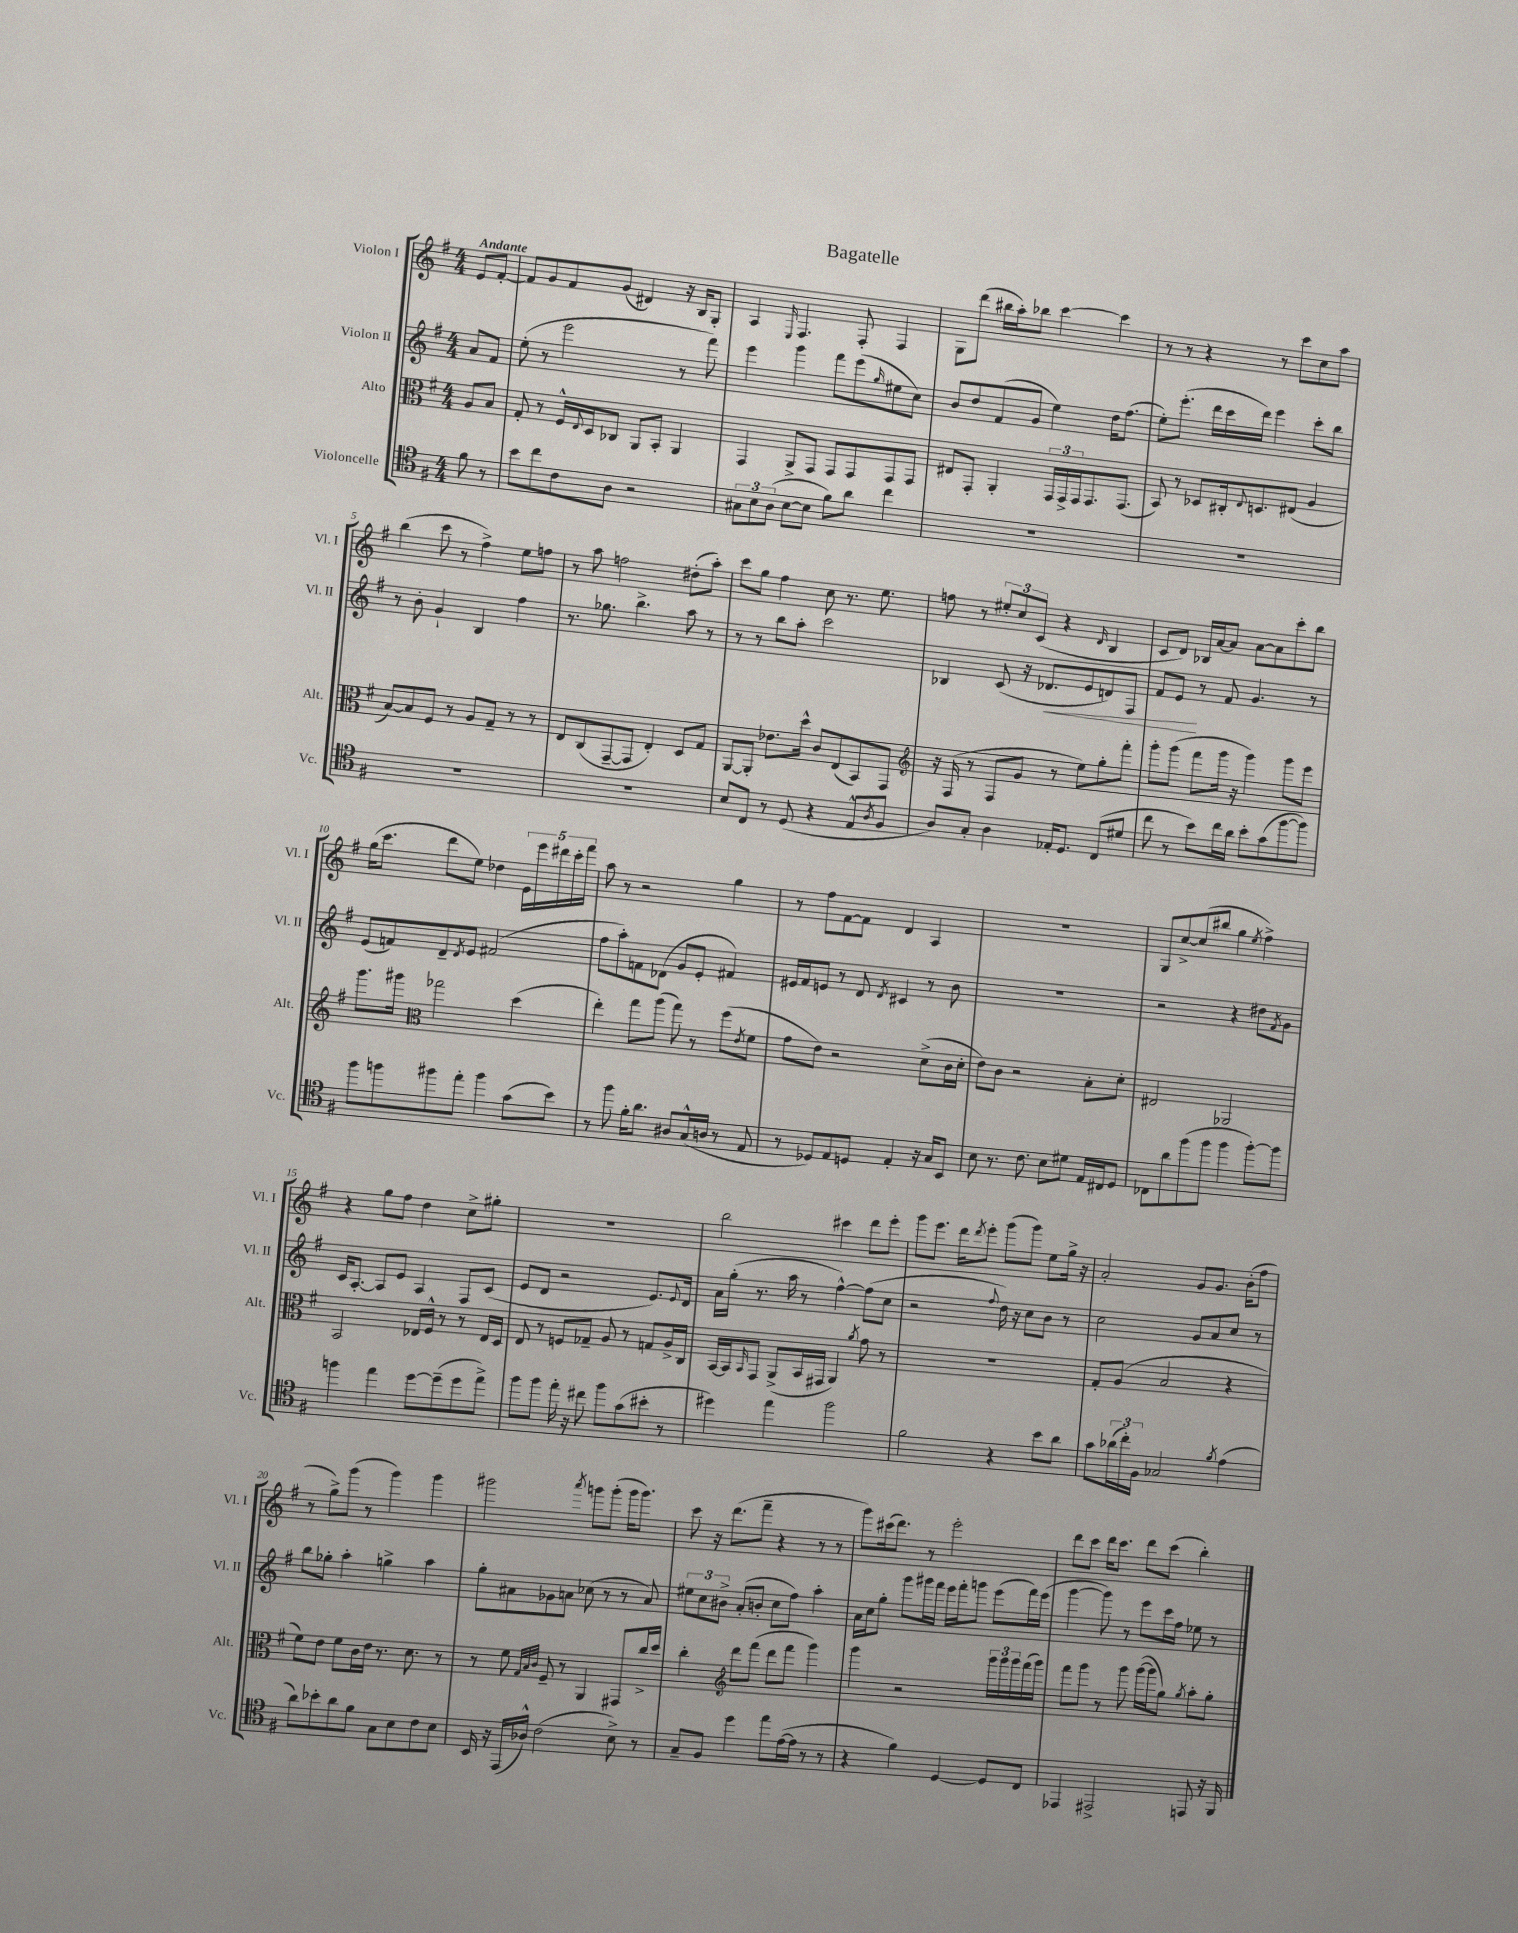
\header { title = "Bagatelle" }
<<
\new StaffGroup <<
\new Staff = "s0" \with { instrumentName = "Violon I" shortInstrumentName = "Vl. I" } {
    \clef treble \key g \major \numericTimeSignature \time 4/4 \partial 4 \tempo "Andante"
    e'8 fis'8~-. |
    fis'8 g'8 fis'8 g'8( dis'4) r16 b16 g8-. |
    a4 \grace { e16 } fis4. fis8-. fis4 |
    g8 d'''8( bis''16 a''16-.) bes''8 c'''4~ c'''4 |
    r8 r8 r4 r8 c'''8 c''8 a''8 |
    b''4( c'''8 r8 fis''4->) e''8 f''8 |
    r8 a''8 f''2 dis''8-.( a''8-.) |
    c'''8 g''8 fis''4 c''8 r8. e''8. |
    f''8 r8 \tuplet 3/2 { eis''8-. c''8 c'8( } r4 \grace { d'16 } b4 |
    c'8 d'8) bes16 a'16~ a'8 a'8~ a'8 c'''8-. b''8 |
    g''16( c'''8. d'''8 e''8) des''4 \tuplet 5/4 { e'16 e'''16 dis'''16 c'''16-. fis'''16 } |
    a''8 r8 r2 g''4 |
    r8 fis''8 fis'8~ fis'8 d'4 a4 |
    R1 |
    g8 c''8~-> c''8( bis''8 g''4 \acciaccatura { e''8 } fis''4->) |
    r4 g''8 fis''8 d''4 c''8-> gis''8-. |
    R1 |
    b''2 cis'''4 d'''8 e'''8-. |
    g'''8 e'''8. d'''16 \acciaccatura { d'''8 } e'''8-. g'''8( g'''8) e''8 g''16-> r16 |
    a'2-. g'8 g'8. b'16-.( fis''8 |
    r8 g''8->) g'''8( r8 g'''4) g'''4 |
    gis'''2 \acciaccatura { a'''8 } g'''8 g'''8-.( g'''16 g'''8.) |
    c'''8 r16 d'''8.( fis'''8-- r4 r8 r8 |
    g'''8) cis'''16( d'''8.) r8 e'''2-. |
    d'''8 c'''8 d'''16 c'''8. d'''8 c'''8( b''4-.) \bar "|." |
}
\new Staff = "s1" \with { instrumentName = "Violon II" shortInstrumentName = "Vl. II" } {
    \clef treble \key g \major \numericTimeSignature \time 4/4 \partial 4
    a'8 fis'8 |
    e''8-.( r8 e'''2 r8 fis'''8) |
    e'''4 g'''4 fis'''8 e'''8( \grace { g''16 } eis''8 c''8) |
    b'8 d''8 fis'8( g'8 e''4) d''16 fis''8.( |
    e''8-.) e'''8.-.( d'''16 c'''16 d'''16) e'''4 c'''8-. b''8 |
    r8 b'8-. g'4-! b4 fis''4 |
    r8. ges''8. b''4.-> a''8 r8 |
    r8 r8 b''8 a''8-. c'''2 |
    bes4 c'8( r16 des'8.\< e'8 d'8) fis8 |
    fis'8 e'8\! r8 fis'8 g'4. r8 |
    e'8( f'8) d'8-- \acciaccatura { d'8 } e'8 fis'2( |
    fis''8 a''8-.) f'8 des'8( g'8 e'8-. fis'4) |
    eis'16 fis'16 e'8 r8 d'8 \acciaccatura { d'8 } cis'4 r8 b'8 |
    R1 |
    r2 r4 dis''8 \acciaccatura { fis'8 } g'8 |
    c'16 a8.~-. a8 e'8 a4 fis8 c'8( |
    e'8 d'8 r2 e'8.) \appoggiatura { e'8 } d'16 |
    a'16 g''16-.( r8. a''16 r8 fis''4~-^) fis''8( c''8 |
    r2 \appoggiatura { fis''8 } d''16) r16 c''8 b'8 r8 |
    c''2 g'8 a'8 c''8 r8 |
    b''8 ges''8-. a''4-. g''4-> a''4 |
    g''8-. ais'8 ges'8 a'8 ces''8( r8 r8 a'8) |
    \tuplet 3/2 { eis''8 c''8 bis'8-> } a'8-.( b'8-. c''8 fis''8) a''4-. |
    a'16 c''16 g''8-. g'''8 gis'''16 fis'''16 e'''16 fis'''16-. g'''8 e'''8( fis'''16) e'''16( |
    g'''4~ g'''8) r8 e'''8 c'''16 fis''16 ees''8 r8 \bar "|." |
}
\new Staff = "s2" \with { instrumentName = "Alto" shortInstrumentName = "Alt." } {
    \clef alto \key g \major \numericTimeSignature \time 4/4 \partial 4
    a8 b8 |
    g8-. r8 fis16-^ \appoggiatura { e8 } d16 ces8 a,8 b,8-. a,4 |
    g,4 a,8-> g,8 g,8 g,8 g,8 g,8 |
    eis8 g,8-. a,4-. \tuplet 3/2 { g,16 g,16-> g,16 } g,8. g,8.( |
    b,8) r8 des8 cis16-. \appoggiatura { e8 } d8. eis8( a4 |
    b8~) b8 fis8 r8 a8 g8-- r8 r8 |
    e8 c8( g,8~-- g,8 e4-.) d8 g8 |
    a,8~ a,8-. ees'8. d''16-^ c'8 e8( b,8) g,8 |
    \clef treble r16 fis16( r8 fis8 g'8 r8 e''8) g''8-. fis'''8-. |
    g'''8-. g'''8( fis'''8 g'''16 r16 g'''4) g'''8 e'''8 |
    g'''8. gis'''16 \clef alto ges''2 d''4( |
    e''4-.) g''8 a''8( g''8) r8 fis''8( \acciaccatura { e'8 } fis'8 |
    g'8 e'8) r2 d'8->( c'16 d'16-. |
    e'8) c'8 r2 b8-. d'8-. |
    eis2 aes,2 |
    b,2 ees16 fis16-^ r8 r8 ees16 d16 |
    e8 r8 f8 ges8-- a8 r8 g8 a16-> c16 |
    b,16~ b,16 \grace { b,16 } g,8 a,8->( b,16 gis,16 a,4) \acciaccatura { a'8 } g'8 r8 |
    R1 |
    g8-. a8( b2 r4 |
    fis'8) e'8 fis'8 c'16 e'16 r8. d'8. r8 |
    r8 fis'8 \grace { g32 b32 c'32 } fis8-- r8 a,4 gis,8 c''16-> d''16 |
    c''4-. \clef treble d'''8 fis'''8( d'''8 fis'''8 g'''4) |
    g'''4 r2 \tuplet 3/2 { g'''16 g'''16 g'''16 } fis'''16( g'''16) |
    fis'''8 g'''8 r8 g'''8 g'''16~( g'''16 g''8) \acciaccatura { g''8 } a''8-. g''8-. \bar "|." |
}
\new Staff = "s3" \with { instrumentName = "Violoncelle" shortInstrumentName = "Vc." } {
    \clef tenor \key g \major \numericTimeSignature \time 4/4 \partial 4
    fis'8 r8 |
    b'8 c''8 c'8 a8 r2 |
    \tuplet 3/2 { gis8 b8 a8( } b8~ b8 fis'8) a'8 c''4 |
    R1 |
    R1 |
    R1 |
    R1 |
    b8 c8 r8 d8( r4 e8-^ \acciaccatura { a8 } fis8 |
    a8) g8-. a4 ees16-. d8. c8( dis'8 |
    c''8 r8 b'8) c''16 a'16 b'8-. g'8( fis''8~ fis''8) |
    fis''8 f''8 fis''8 e''8-. fis''4 g'8( b'8) |
    r8 fis''8 fis'16-. a'8. ais8 g16-^( a16 r8 e8 |
    r8 des8) e8 d8 e4-. r16 g16 b,8 |
    b8 r8. c'8. b8 dis'8 e16 cis16 d8 |
    ces8 a'8 fis''8( fis''8 fis''4 fis''8~-.) fis''8 |
    f''4 e''4 d''8~ d''8--( d''8 e''8->) |
    fis''8 fis''8 e''16-. r16 cis''8 fis''8 g'8( bis'8-. r8 |
    dis''4) e''4 fis''2 |
    fis'2 r4 b'8 a'8 |
    g'8 \tuplet 3/2 { aes'16( c''16-.) fis16 } ges2 \acciaccatura { fis'8 } e'4( |
    a'8) bes'8-. a'8 fis'8 g8 b8 c'8 b8 |
    b,16 r16 e,16( aes16-^) c'2( b8->) r8 |
    g8-- fis8 d''4 e''8 e'16~( e'16 r8 r8 |
    r4 fis'4) d4~ d8 c8 |
    ees,4 eis,2-> e,8 r16 fis,16 \bar "|." |
}
>>
>>
